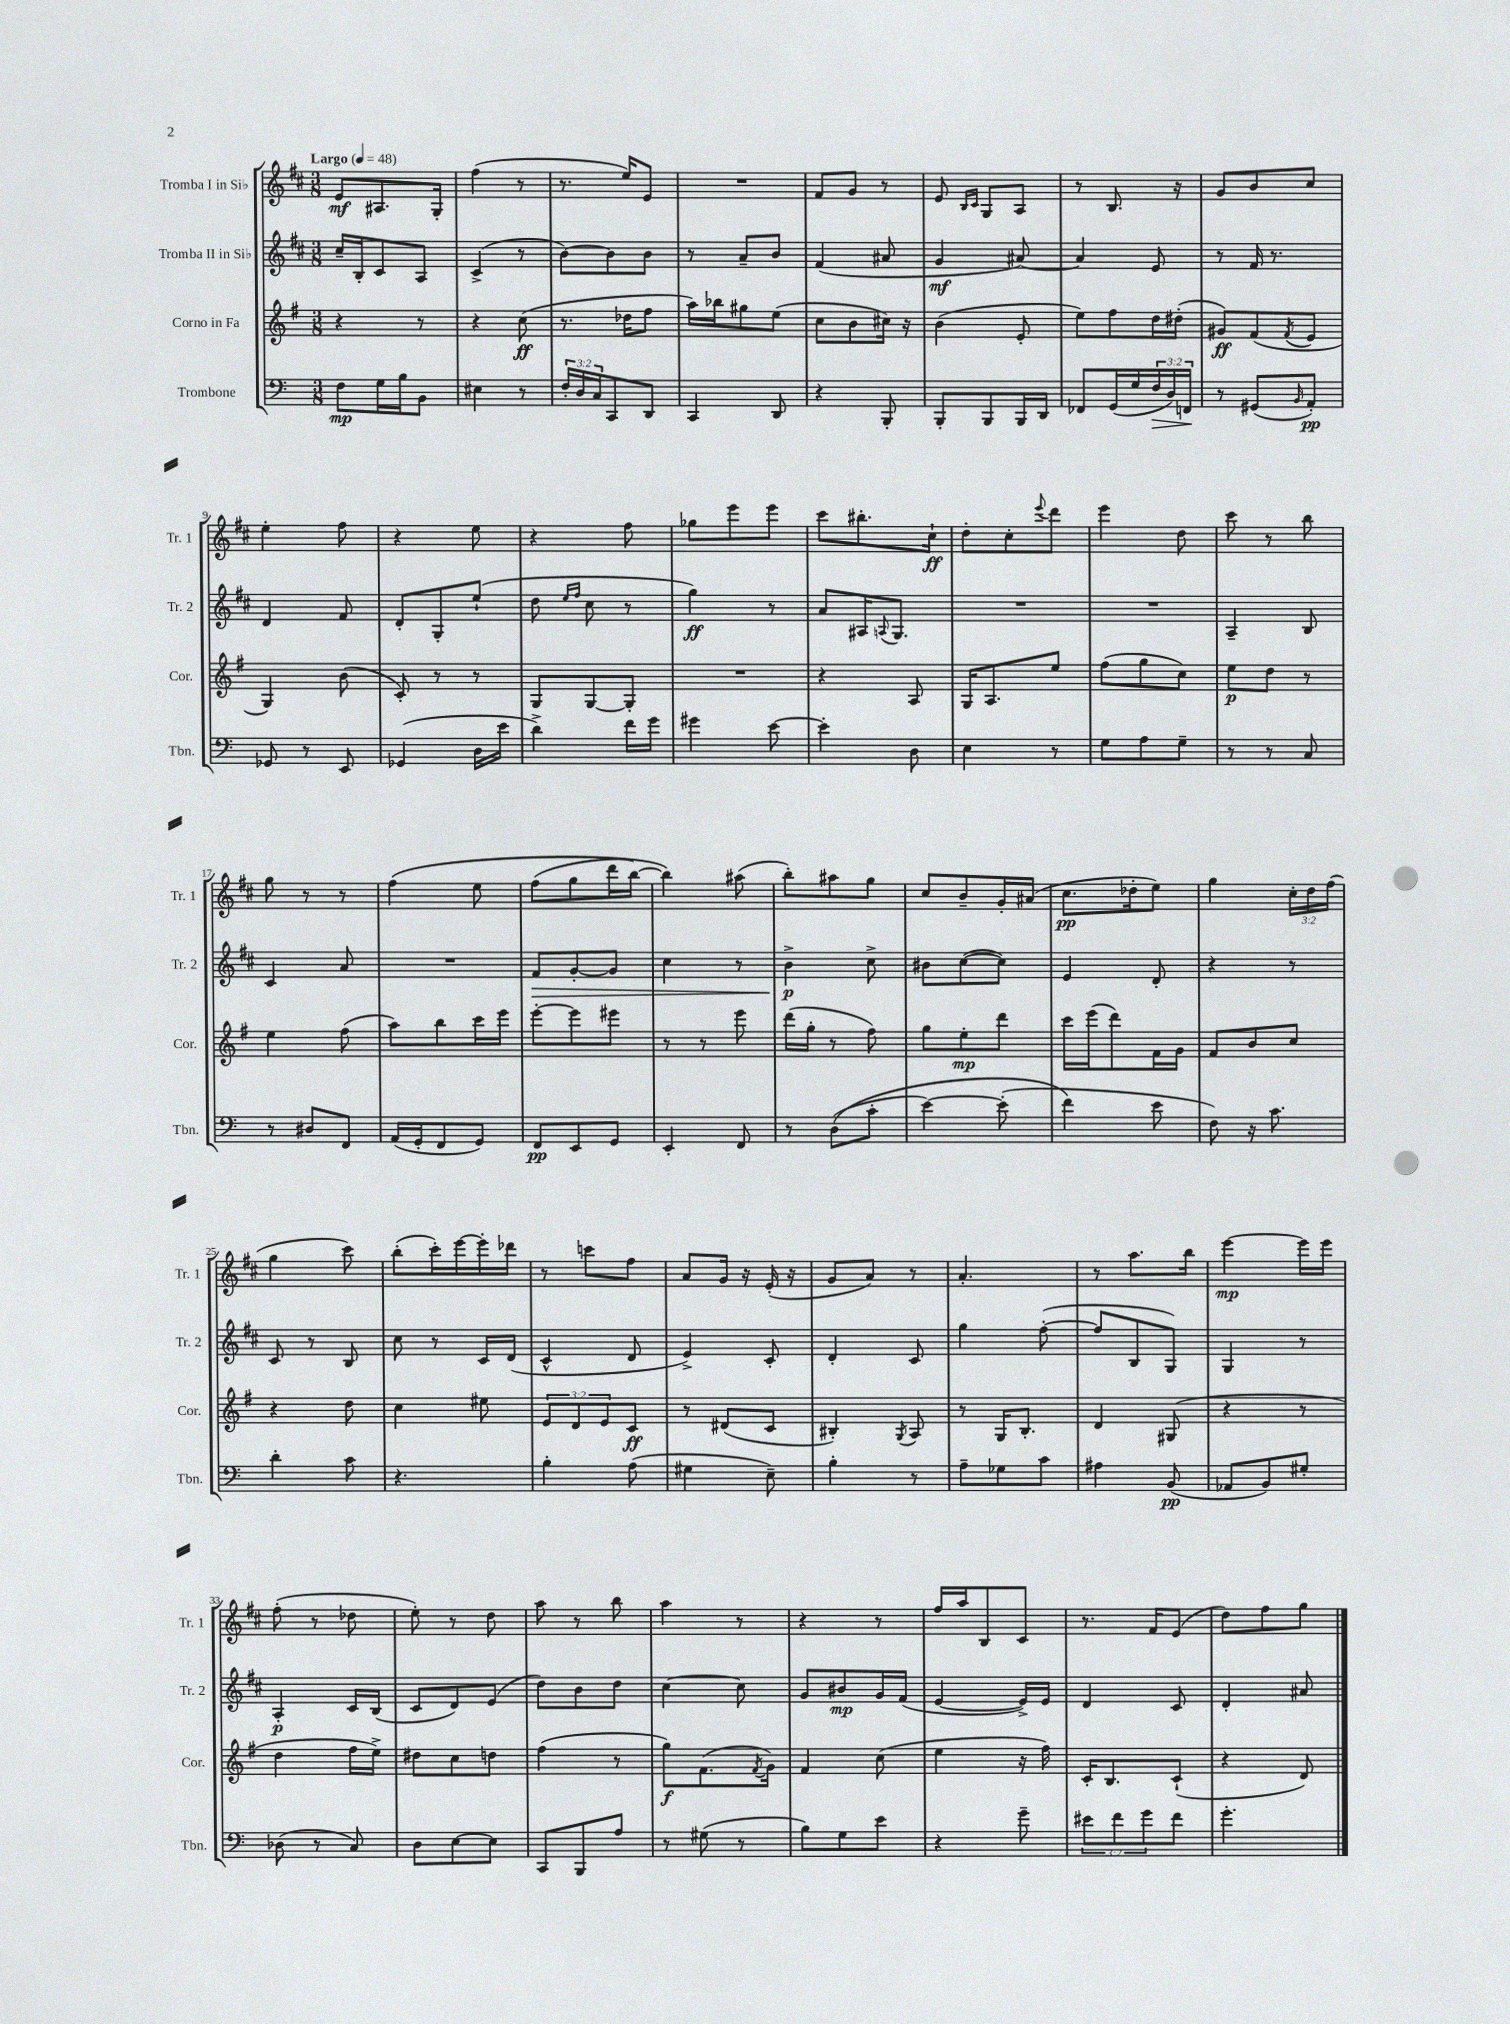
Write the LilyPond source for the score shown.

<<
\new StaffGroup <<
\new Staff = "s0" \with { instrumentName = "Tromba I in Sib" shortInstrumentName = "Tr. 1" } {
    \clef treble \key d \major \numericTimeSignature \time 3/8 \override Staff.TupletNumber.text = #tuplet-number::calc-fraction-text \tempo "Largo" 4 = 48
    e'8\mf ais8. g16-. |
    fis''4( r8 |
    r8. e''16) e'8 |
    R4. |
    fis'8 g'8 r8 |
    e'8 \grace { b16 cis'16 } g8 a8 |
    r8 b8. r16 |
    g'8 b'8 cis''8 |
    e''4-. fis''8 |
    r4 e''8 |
    r4 fis''8 |
    ges''8 e'''8 e'''8 |
    cis'''8 bis''8.-. cis''16-!\ff |
    d''8-. cis''8-. \appoggiatura { e'''8 } d'''8 |
    e'''4 d''8 |
    cis'''8 r8 b''8 |
    g''8 r8 r8 |
    fis''4\( e''8 |
    fis''8( g''8 d'''16 b''16~) |
    b''4\) ais''8( |
    b''8-.) ais''8 g''8 |
    cis''8 b'8-- g'16-. ais'16( |
    cis''8.\pp des''16-. e''8) |
    g''4 \tuplet 3/2 { cis''16-. d''16 fis''16( } |
    g''4 cis'''8) |
    b''8-.( cis'''16-.) e'''16~ e'''16-. des'''16 |
    r8 c'''8 fis''8 |
    a'8 g'16 r16 e'16-.( r16 |
    g'8 a'8) r8 |
    a'4.-. |
    r8 a''8. b''16 |
    e'''4~\mp e'''16 e'''16 |
    fis''8-.( r8 des''8 |
    e''8-.) r8 d''8 |
    a''8 r8 b''8 |
    a''4 r8 |
    r4 r8 |
    fis''16 a''16 b8 cis'8 |
    r8. fis'16 e'8( |
    d''8) fis''8 g''8 \bar "|." |
}
\new Staff = "s1" \with { instrumentName = "Tromba II in Sib" shortInstrumentName = "Tr. 2" } {
    \clef treble \key d \major \numericTimeSignature \time 3/8
    cis''16-- b16-. cis'8 a8 |
    cis'4->( r8 |
    b'8~) b'8 b'8 |
    r8 a'8-- b'8 |
    fis'4( ais'8 |
    g'4\mf ais'8~) |
    ais'4 e'8 |
    r8 fis'16 r8. |
    d'4 fis'8 |
    d'8-. g8-. e''8-!( |
    d''8 \grace { e''16 fis''16 } cis''8 r8 |
    g''4\ff) r8 |
    a'8 ais16 \appoggiatura { a8 } g8. |
    R4. |
    R4. |
    a4-- b8 |
    cis'4 a'8 |
    R4. |
    fis'8\> g'8~-. g'8 |
    cis''4 r8 |
    b'4->\p\! cis''8-> |
    bis'8 cis''8~( cis''8) |
    e'4 d'8-. |
    r4 r8 |
    cis'8 r8 b8 |
    cis''8 r8 cis'16 d'16( |
    cis'4-^ d'8 |
    e'4->) cis'8-. |
    d'4-. cis'8 |
    g''4 fis''8~-.( |
    fis''8 b8 g8) |
    g4 r8 |
    a4-.\p cis'16 b16( |
    cis'8 d'8) e'8( |
    d''8) b'8 d''8 |
    cis''4~ cis''8 |
    g'8 bis'8\mp g'16 fis'16( |
    e'4~ e'16->) e'16 |
    d'4 cis'8 |
    d'4-. ais'8 \bar "|." |
}
\new Staff = "s2" \with { instrumentName = "Corno in Fa" shortInstrumentName = "Cor." } {
    \clef treble \key g \major \numericTimeSignature \time 3/8 \override Staff.TupletNumber.text = #tuplet-number::calc-fraction-text
    r4 r8 |
    r4 c''8\ff( |
    r8. des''16 fis''8 |
    a''16) bes''16 gis''8 e''8( |
    c''8 b'8 cis''16) r16 |
    b'4( e'8-. |
    e''8) fis''8 d''16 dis''16-.( |
    gis'8\ff) fis'8( \acciaccatura { fis'8 } e'8 |
    g4) b'8( |
    c'8-.) r8 r8 |
    g8 g8~ g8-. |
    R4. |
    r4 a8 |
    g16 a8. e''8 |
    fis''8( g''8 c''8) |
    e''8\p d''8 r8 |
    e''4 fis''8( |
    a''8) b''8 c'''16 e'''16 |
    e'''8~-. e'''8 eis'''8 |
    r8 r8 e'''8 |
    d'''16( g''16-. r8 fis''8) |
    g''8 e''8-.\mp d'''8 |
    c'''16 e'''16( d'''8) fis'16 g'16 |
    fis'8 b'8 c''8 |
    r4 d''8 |
    c''4 eis''8 |
    \tuplet 3/2 { e'8 d'8 e'8 } c'8\ff |
    r8 dis'8( c'8 |
    bis4-.) \acciaccatura { g8 } a8 |
    r8 g16 b8.-. |
    d'4 gis8( |
    r4 r8 |
    d''4 fis''16 e''16->) |
    dis''8 c''8 d''8 |
    fis''4( r8 |
    g''8\f) fis'8.( \acciaccatura { fis'8 } g'16) |
    fis'4 c''8( |
    e''4 r16 fis''16) |
    c'16-. b8. c'8-!( |
    r4 d'8) \bar "|." |
}
\new Staff = "s3" \with { instrumentName = "Trombone" shortInstrumentName = "Tbn." } {
    \clef bass \key c \major \numericTimeSignature \time 3/8 \override Staff.TupletNumber.text = #tuplet-number::calc-fraction-text
    f8\mp g16 b16 b,8 |
    eis4 r8 |
    \tuplet 3/2 { f16-. d16 c16 } c,8 d,8 |
    c,4 d,8 |
    r4 b,,8-. |
    b,,8-. b,,8 b,,16 d,16 |
    fes,8 g,16( g16 \tuplet 3/2 { f16\> d16) f,16\! } |
    r8 gis,8( \grace { b,16 } a,8-.\pp) |
    ges,8 r8 e,8 |
    ges,4( d16 e'16 |
    d'4->) f'16 g'16 |
    gis'4 e'8~ |
    e'4-. d8 |
    e4 r8 |
    g8 a8 g8-- |
    r8 r8 c8 |
    r8 dis8 f,8 |
    a,16( g,16-. f,8 g,8) |
    f,8\pp e,8 g,8 |
    e,4-. f,8 |
    r8 d8(\( c'8-. |
    e'4~) e'8-.( |
    f'4\) e'8 |
    f8) r16 c'8. |
    d'4-. c'8 |
    r4. |
    b4-. a8( |
    gis4 e8--) |
    b4-. r8 |
    a8-- ges8 c'8 |
    ais4 b,8\pp( |
    aes,8 b,8) gis8-. |
    des8( r8 c8) |
    d8 e8~ e8 |
    c,8 b,,8 a8 |
    r8 gis8( r8 |
    b8) g8 e'8 |
    r4 g'8-- |
    \tuplet 3/2 { eis'8 f'8 g'8 } f'8 |
    g'4.-. \bar "|." |
}
>>
>>
